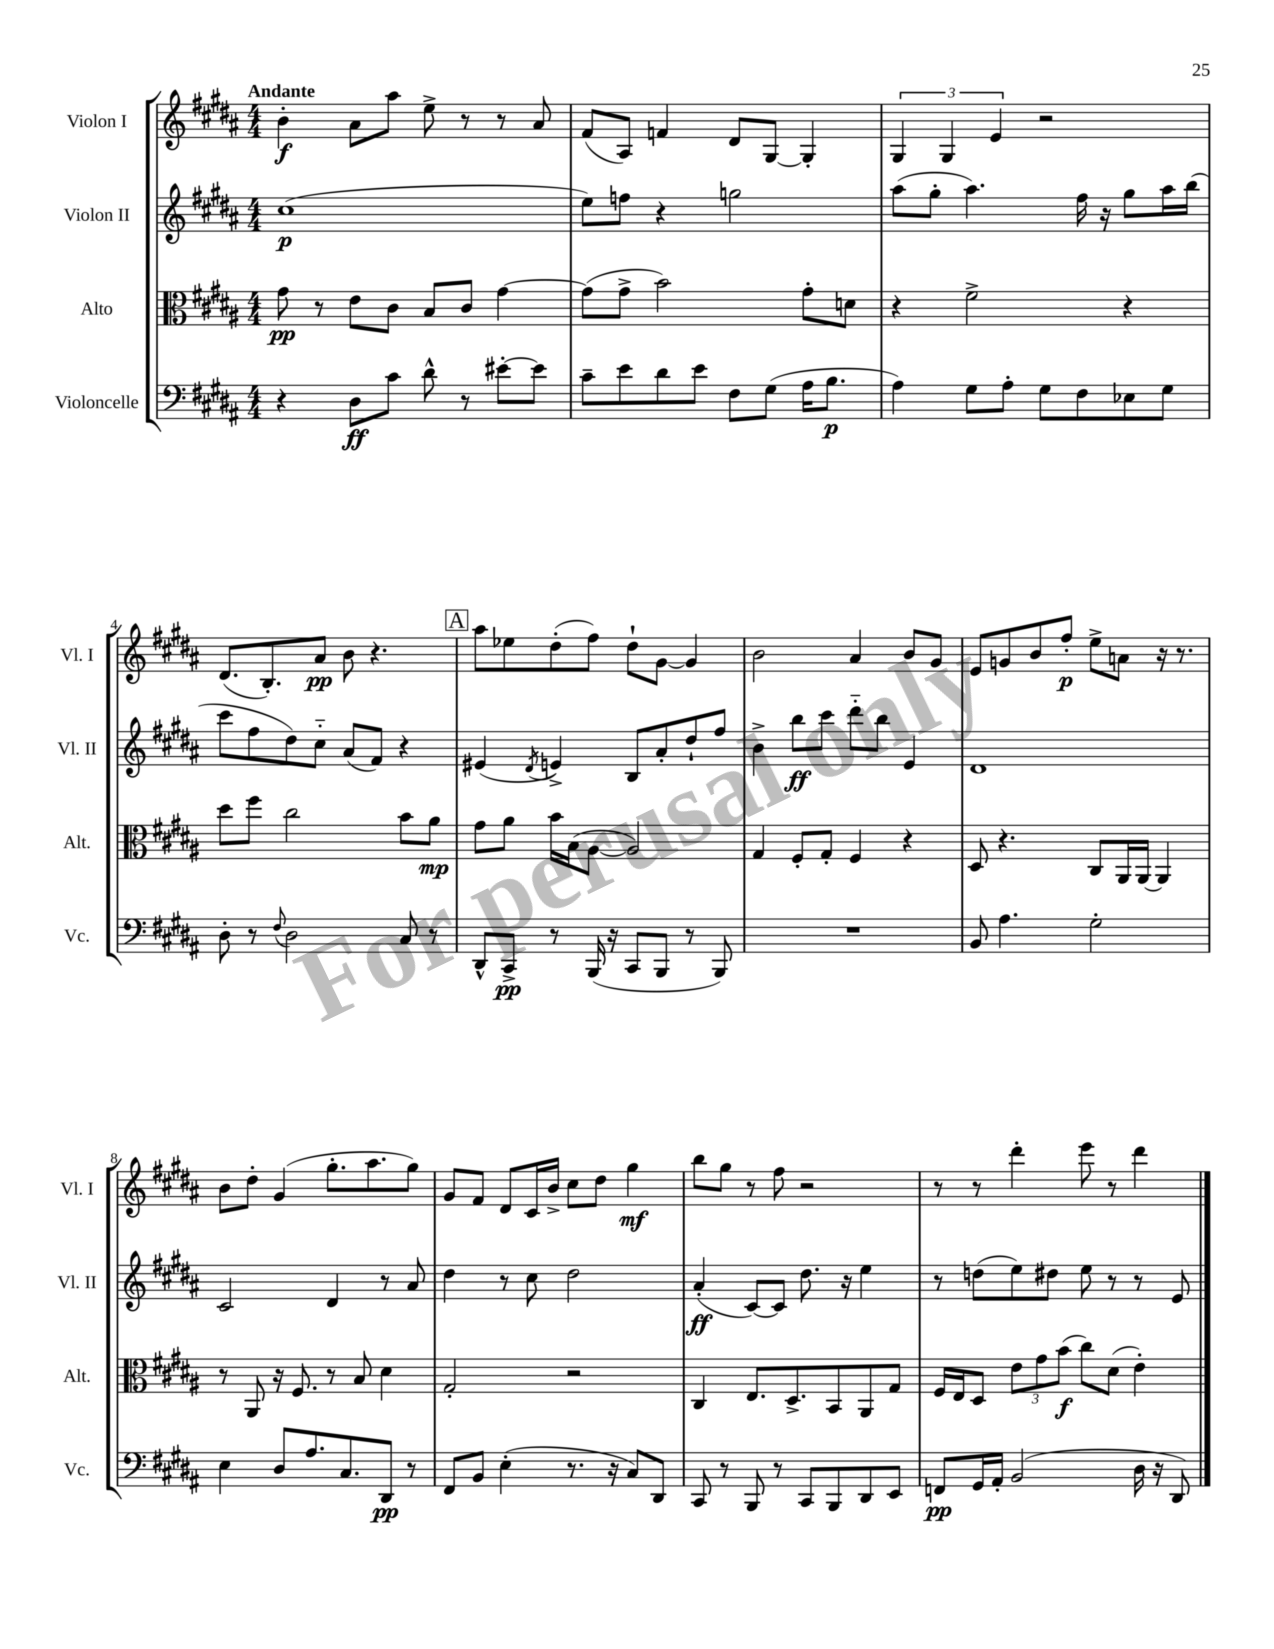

**kern	**kern	**kern	**kern
*staff4	*staff3	*staff2	*staff1
*clefF4	*clefC3	*clefG2	*clefG2
*k[f#c#g#d#a#]	*k[f#c#g#d#a#]	*k[f#c#g#d#a#]	*k[f#c#g#d#a#]
*M4/4	*M4/4	*M4/4	*M4/4
4r	8g#\	(1cc#	4b'\
.	8r	.	.
8D#\L	8e\L	.	8a#\L
8c#\J	8c#\J	.	8aa#\J
8d#^^\	8B/L	.	8ee^\
8r	8c#/J	.	8r
[8e#'\L	[4g#\	.	8r
8e#\]J	.	.	8a#/
=	=	=	=
8c#~\L	(8g#\]L	8ee\L)	(8f#/L
8e\	8g#^\J	8ff\J	8A#/J)
8d#\	2b\)	4r	4f/
8e\J	.	.	.
8F#\L	.	2gg\	8d#/L
(8G#\J	.	.	[8G#/J
16A#\LK	8g#'\L	.	4G#'/]
8.B\J	.	.	.
.	8d\J	.	.
=	=	=	=
4A#\)	4r	(8aa#\L	6G#/
.	.	8gg#'\J	.
.	.	.	6G#/
8G#\L	2f#^\	4.aa#\)	.
.	.	.	6e/
8A#'\J	.	.	.
8G#\L	.	.	2r
8F#\	.	16ff#\	.
.	.	16r	.
8E-\	4r	8gg#\L	.
8G#\J	.	16aa#\L	.
.	.	(16bb\JJ	.
=	=	=	=
8D#'\	8dd#\L	8ccc#\L	(8.d#/L
8r	8ff#\J	8ff#\	.
.	.	.	8.B'/)
8qqF#/	.	.	.
2D#\	2cc#\	8dd#\)	.
.	.	8cc#'~\J	8a#/J
.	.	(8a#/L	8b\
.	.	8f#/J)	4.r
8C#/	8b\L	4r	.
8r	8a#\J	.	.
=	=	=	=
8DD#^^/L	8g#\L	(4e#/	8aa#\L
8CC#^/J	8a#\J	.	8ee-\
.	.	8qd#/	.
8r	16b\LL	4e^/)	(8dd#'\
.	(16B\J	.	.
(16BBB/	[8A#\J	.	8ff#\J)
16r	.	.	.
8CC#/L	2A#/])	8B/L	8dd#`\L
8BBB/J	.	8a#'/	[8g#\J
8r	.	8dd#`/	4g#/]
8BBB/)	.	8ff#/J	.
=	=	=	=
1r	4G#/	4b^\	2b\
.	8F#'/L	8bb\L	.
.	8G#'/J	8ccc#\J	.
.	4F#/	8ddd#'~\L	4a#/
.	.	8bb\J	.
.	4r	4e/	8b/L
.	.	.	8g#/J
=	=	=	=
8BB/	8D#/	1d#	8e/L
4.A#\	4.r	.	8g/
.	.	.	8b/
.	.	.	8ff#'/J
2G#'\	8C#/L	.	8ee^\L
.	16AA#/L	.	8a\J
.	[16AA#/JJ	.	.
.	4AA#/]	.	16r
.	.	.	8.r
=	=	=	=
4E\	8r	2c#/	8b\L
.	8AA#/	.	8dd#'\J
8D#/L	16r	.	(4g#/
.	8.F#/	.	.
8.A#/	.	.	.
.	8r	4d#/	8.gg#'\L
8.C#/	.	.	.
.	8B/	.	.
.	.	.	8.aa#\
8DD#/J	4d#\	8r	.
8r	.	8a#/	8gg#\J)
=	=	=	=
8FF#/L	2G#'/	4dd#\	8g#/L
8BB/J	.	.	8f#/J
(4E'\	.	8r	8d#/L
.	.	8cc#\	16c#/L
.	.	.	16b^/JJ
8.r	2r	2dd#\	8cc#\L
.	.	.	8dd#\J
16r	.	.	.
8C#/L)	.	.	4gg#\
8DD#/J	.	.	.
=	=	=	=
8CC#/	4C#/	(4a#'/	8bb\L
8r	.	.	8gg#\J
8BBB/	8.E/L	[8c#/L)	8r
8r	.	8c#/]J	8ff#\
.	8.D#^/	.	.
8CC#/L	.	8.dd#\	2r
8BBB/	8BB/	.	.
.	.	16r	.
8DD#/	8AA#/	4ee\	.
8EE/J	8G#/J	.	.
=	=	=	=
8FF/L	16F#/LL	8r	8r
.	16E/J	.	.
16GG#/L	8D#/J	(8dd\L	8r
16AA#'/JJ	.	.	.
(2BB/	12e\L	8ee\)	4ddd#'\
.	12g#\	.	.
.	.	8dd#\J	.
.	(12b\J	.	.
.	8cc#\L)	8ee\	8eee\
.	(8d#\J	8r	8r
16D#\	4e'\)	8r	4ddd#\
16r	.	.	.
8DD#/)	.	8e/	.
==	==	==	==
*-	*-	*-	*-
